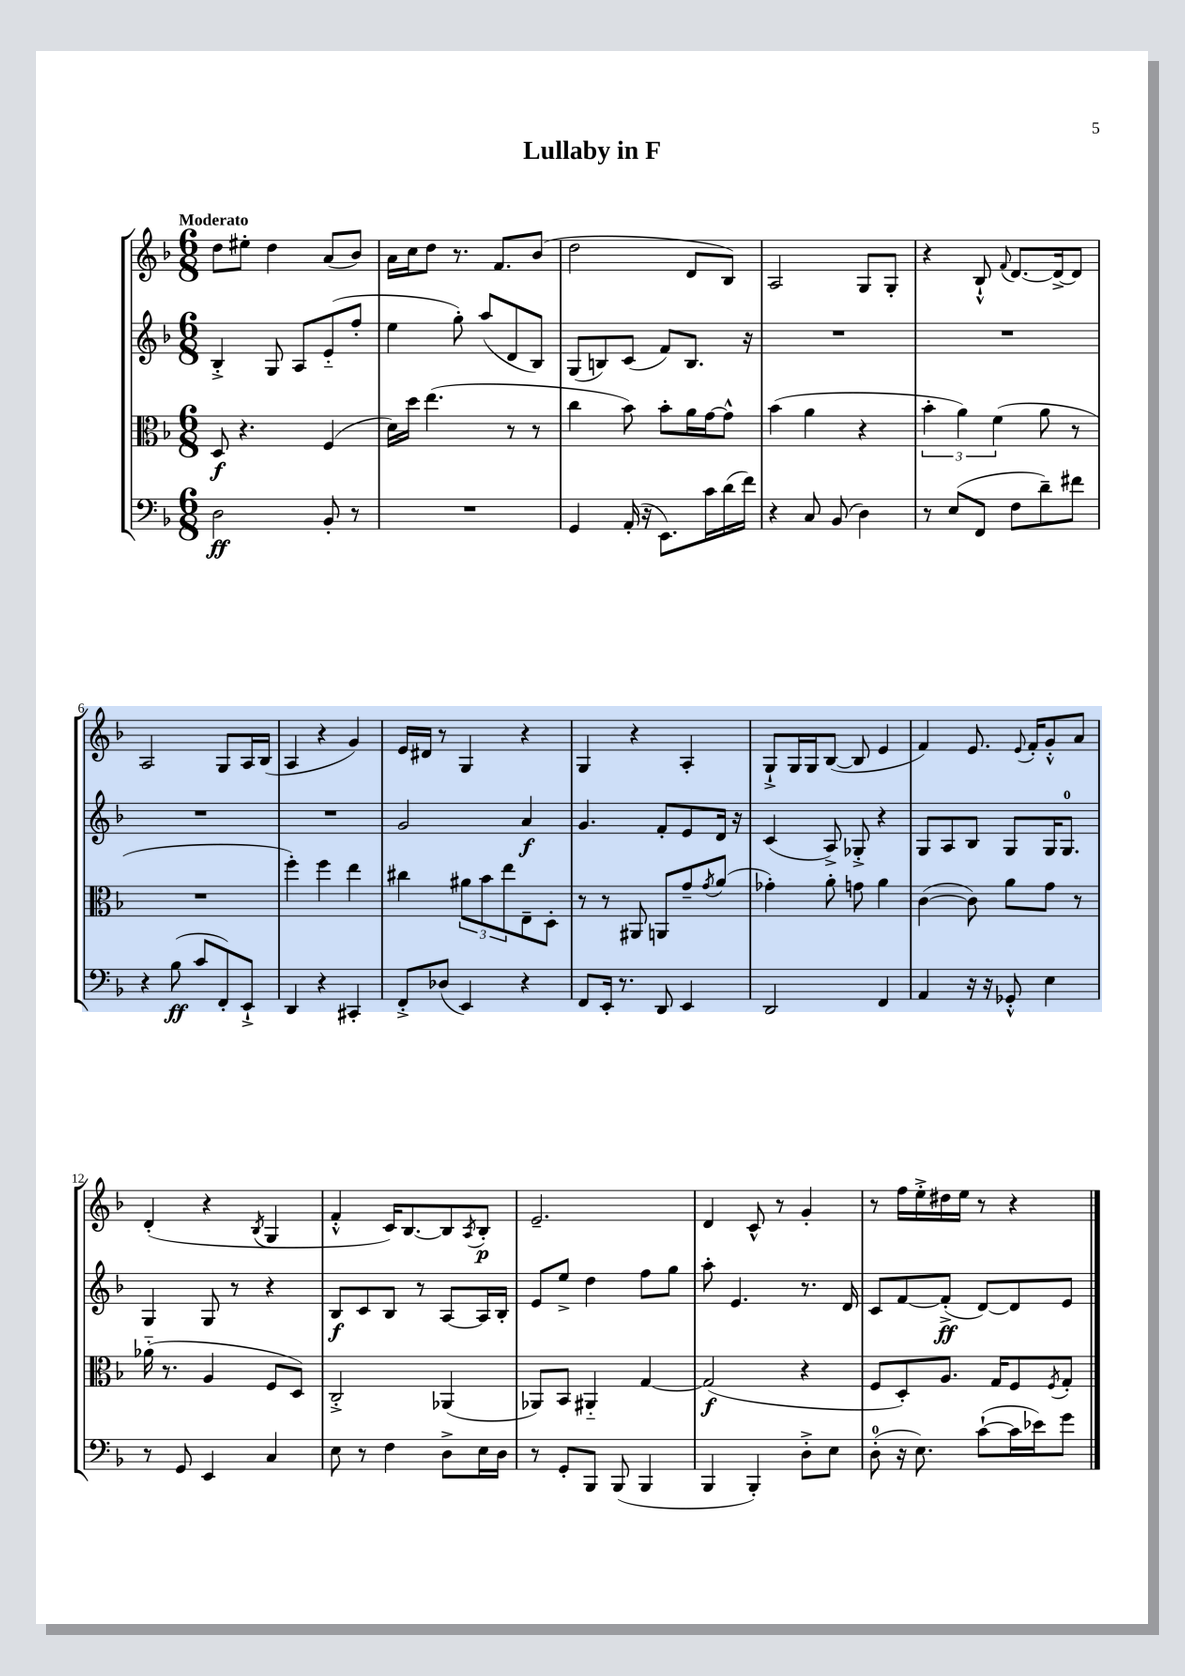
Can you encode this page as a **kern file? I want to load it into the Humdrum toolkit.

**kern	**kern	**kern	**kern
*staff4	*staff3	*staff2	*staff1
*clefF4	*clefC3	*clefG2	*clefG2
*k[b-]	*k[b-]	*k[b-]	*k[b-]
*M6/8	*M6/8	*M6/8	*M6/8
2D\	8D/	4B-'^/	8dd\L
.	4.r	.	8ee#'\J
.	.	8G/	4dd\
.	.	8A/L	.
8BB-'/	(4F/	(8e'~/	(8a/L
8r	.	8ff'/J	8b-/J)
=	=	=	=
2.r	16d\LL)	4ee\	16a\LL
.	16dd\JJ	.	16cc\J
.	(4.ee\	.	8dd\J
.	.	8gg'\)	8.r
.	.	(8aa/L	.
.	.	.	8.f/L
.	8r	8d/	.
.	8r	8B-/J)	(8b-/J
=	=	=	=
4GG/	4cc\	(8G/L	2dd\
.	.	8B/)	.
(16AA'/	8b-\)	(8c/J	.
16r	.	.	.
8.EE\L)	8b-'\L	8f/L)	.
.	16a\L	8.B/J	8d/L
16c\L	[16g\J	.	.
(16d\	8g^^\]J	.	8B-/J)
16f\JJ)	.	16r	.
=	=	=	=
4r	(4b-\	2.r	2A/
8C/	4a\	.	.
(8BB-/	.	.	.
4D\)	4r	.	8G/L
.	.	.	8G'/J
=	=	=	=
8r	6b-'\	2.r	4r
(8E/L	.	.	.
.	6a\)	.	.
8FF/J	.	.	8B-`^^/
.	(6f\	.	.
.	.	.	8qqf/
8F\L	.	.	[8.d/L
8d~\)	8a\	.	.
.	.	.	16d^/_k
8f#\J	8r	.	8d/]J
=	=	=	=
4r	2.r	2.r	2A/
(8B-\	.	.	.
8c/L	.	.	.
8FF'/)	.	.	8G/L
8EE`^/J	.	.	16A/L
.	.	.	(16B-/JJ
=	=	=	=
4DD/	4ff'\)	2.r	4A/
4r	4ff\	.	4r
4CC#'/	4ee\	.	4g/)
=	=	=	=
8FF'^/L	4cc#\	2g/	16e/LL
.	.	.	16d#/JJ
(8D-/J	.	.	8r
4EE/)	12a#\L	.	4G/
.	12b-\	.	.
.	12ee\	.	.
4r	8E~\	4a/	4r
.	8D'\J	.	.
=	=	=	=
8FF/L	8r	4.g/	4G/
16EE'/Jk	8r	.	.
8.r	.	.	.
.	8AA#/	.	4r
8DD/	8AA/L	8f'/L	.
4EE/	8g~/	8e/	4A'/
.	8qg/	.	.
.	(8a/J	16d/Jk	.
.	.	16r	.
=	=	=	=
2DD/	4g-'\)	(4c/	8G`^/L
.	.	.	16G/L
.	.	.	16G/J
.	8a'\	8A^/)	([8B-/J
.	8g\	8G-'^/	8B-/]
4FF/	4a\	4r	4e/
=	=	=	=
4AA/	([4c\	8G/L	4f/)
.	.	8A/	.
16r	8c\])	8B-/J	8.e/
16r	.	.	.
8GG-'^^/	8a\L	8G/L	.
.	.	.	8qqe/
.	.	.	16f'/LK
4E\	8g\J	16G/K	8g'^^/
.	.	8.G/J	.
.	8r	.	8a/J
=	=	=	=
8r	(16a-'~\	4G/	(4d'/
.	8.r	.	.
8GG/	.	.	.
4EE/	4A/	8G/	4r
.	.	8r	.
.	.	.	8qB-/
4C/	8F/L	4r	4G/
.	8D/J)	.	.
=	=	=	=
8E\	2C'^/	8B-/L	4f'^^/
8r	.	8c/	.
4F\	.	8B-/J	16c/LK)
.	.	.	[8.B-/
.	.	8r	.
8D^\L	(4AA-/	[8A/L	8B-/]
.	.	.	8qA/
16E\L	.	16A/]L	8B-'/J
16D\JJ	.	16B-'/JJ	.
=	=	=	=
8r	8AA-/L)	8e/L	2.e~/
8GG'/L	8BB-/J	8ee^/J	.
8BBB-/J	4AA#'~/	4dd\	.
(8BBB-/	.	.	.
4BBB-/	[4G/	8ff\L	.
.	.	8gg\J	.
=	=	=	=
4BBB-/	(2G/]	8aa'\	4d/
.	.	4.e/	.
4BBB-'/)	.	.	8c^^/
.	.	.	8r
8D'^\L	4r	8.r	4g'/
8E\J	.	.	.
.	.	16d/	.
=	=	=	=
(8D'\	8F/L	8c/L	8r
16r	8D'/)	[8f/	16ff\LL
8.E\)	.	.	16ee'^\
.	8.A/J	(8f'^/]J	16dd#\
.	.	.	16ee\JJ
([8c`\L	.	[8d/L)	8r
.	16G/LK	.	.
16c\]L	8F/	8d/]	4r
16e-\J)	.	.	.
.	8qF/	.	.
8g\J	8G'/J	8e/J	.
==	==	==	==
*-	*-	*-	*-
